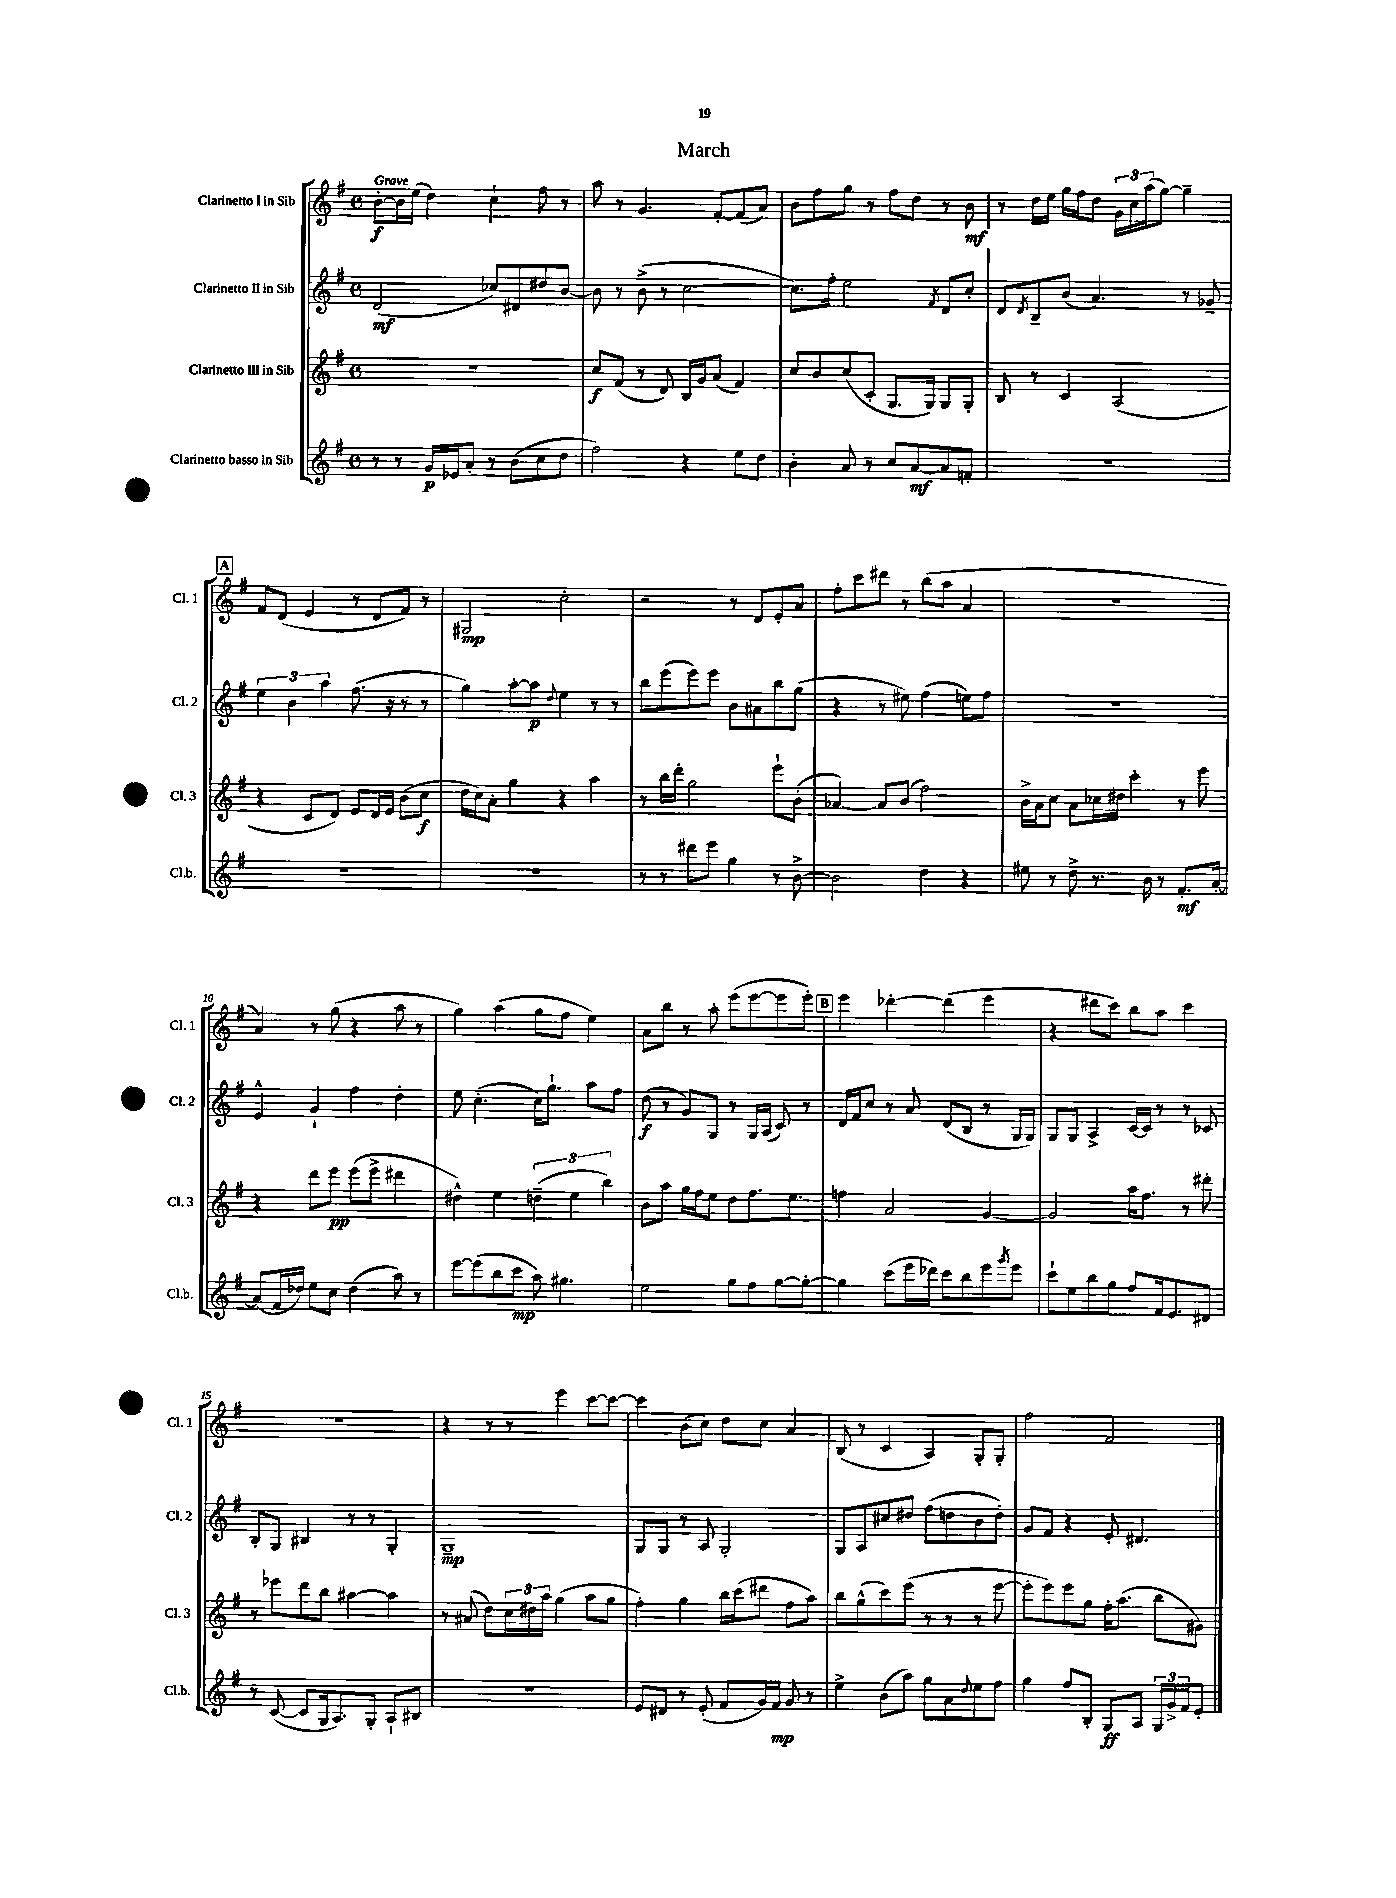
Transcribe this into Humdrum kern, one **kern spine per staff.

**kern	**dynam	**kern	**dynam	**kern	**dynam	**kern	**dynam
*part4	*part4	*part3	*part3	*part2	*part2	*part1	*part1
*staff4	*staff4	*staff3	*staff3	*staff2	*staff2	*staff1	*staff1
*I"Clarinetto basso in Sib	*	*I"Clarinetto III in Sib	*	*I"Clarinetto II in Sib	*	*I"Clarinetto I in Sib	*
*I'Cl.b.	*	*I'Cl. 3	*	*I'Cl. 2	*	*I'Cl. 1	*
*clefG2	*	*clefG2	*	*clefG2	*	*clefG2	*
*k[f#]	*	*k[f#]	*	*k[f#]	*	*k[f#]	*
*M4/4	*	*M4/4	*	*M4/4	*	*M4/4	*
*met(c)	*	*met(c)	*	*met(c)	*	*met(c)	*
=1	=1	=1	=1	=1	=1	=1	=1
!	!	!	!	!	!	!LO:TX:a:B:t=Grave	!
8r	.	1r	.	(2d/	mf	[8b'\L	f
8r	.	.	.	.	.	16b\L]	.
.	.	.	.	.	.	(16ee\JJ	.
16g/LL	p	.	.	.	.	4dd\)	.
16e-X/J	.	.	.	.	.	.	.
8a'/J	.	.	.	.	.	.	.
8r	.	.	.	8cc-X/L)	.	4cc`\	.
(8b\L	.	.	.	8d#X/	.	.	.
8cc\	.	.	.	8dd#X/	.	8ff#\	.
8dd\J	.	.	.	[8b/J	.	8r	.
=2	=2	=2	=2	=2	=2	=2	=2
2ff#\)	.	8cc/L	f	8b\]	.	8aa\	.
.	.	(8f#/J	.	8r	.	8r	.
.	.	8r	.	(8b^\	.	4.g/	.
.	.	8d/)	.	8r	.	.	.
4r	.	16B/LL	.	[2cc\	.	.	.
.	.	16g/J	.	.	.	.	.
.	.	(8a/J	.	.	.	[8f#'/L	.
8ee\L	.	4f#/)	.	.	.	(8f#/]	.
8dd\J	.	.	.	.	.	8a/J)	.
=3	=3	=3	=3	=3	=3	=3	=3
4b'\	.	8cc/L	.	8.cc\L])	.	8b\L	.
.	.	8b/	.	.	.	8ff#\	.
.	.	.	.	16ff#'\Jk	.	.	.
8a/	.	(8cc/	.	2ee\	.	8gg\J	.
8r	.	8c'/J	.	.	.	8r	.
8cc/L	.	8.G/L	.	.	.	8ff#\L	.
[8a/	mf	.	.	.	.	8dd\J	.
.	.	16G/Jk)	.	.	.	.	.
.	.	.	.	8qf#/	.	.	.
8a/]	.	8G/L	.	8d/L	.	8r	.
8fn'/J	.	8G'/J	.	8cc'/J	.	8b\	mf
=4	=4	=4	=4	=4	=4	=4	=4
1r	.	8B/	.	8d/L	.	8r	.
.	.	.	.	8qd/	.	.	.
.	.	8r	.	8B~/	.	16dd\LL	.
.	.	.	.	.	.	16ee\JJ	.
.	.	4c/	.	(8b/J	.	16gg\LL	.
.	.	.	.	.	.	16ff#\J	.
.	.	.	.	4.a/)	.	8dd\J	.
.	.	(2A/	.	.	.	24g\LL	.
.	.	.	.	.	.	24cc\	.
.	.	.	.	.	.	(24aa\J	.
.	.	.	.	.	.	[8gg\J)	.
.	.	.	.	8r	.	4gg~\]	.
.	.	.	.	8g-X~/	.	.	.
!!LO:LB:g=z
!!LO:REH:place=s1:t=A
=5	=5	=5	=5	=5	=5	=5	=5
1r	.	4r	.	6ee\	.	8f#/L	.
.	.	.	.	.	.	(8d/J	.
.	.	.	.	6b\	.	.	.
.	.	8c/L	.	.	.	4e/	.
.	.	.	.	6aa\	.	.	.
.	.	8d/J)	.	.	.	.	.
.	.	8e/L	.	(8.ff#\	.	8r	.
.	.	16d/L	.	.	.	8d/L	.
.	.	16e/JJ	.	16r	.	.	.
.	.	(8b\L	.	8r	.	8f#/J)	.
.	.	8cc\J	f	8r	.	8r	.
=6	=6	=6	=6	=6	=6	=6	=6
1r	.	16dd\LL	.	4gg\)	.	2G#X/	mp
.	.	16cc\J)	.	.	.	.	.
.	.	8a'\J	.	.	.	.	.
.	.	4gg\	.	[8aa'\L	.	.	.
.	.	.	.	8aa\J]	p	.	.
.	.	.	.	8qqdd/	.	.	.
.	.	4r	.	4ee\	.	2cc'\	.
.	.	4aa\	.	8r	.	.	.
.	.	.	.	8r	.	.	.
=7	=7	=7	=7	=7	=7	=7	=7
8r	.	8r	.	8bb\L	.	2r	.
8r	.	16bb\LL	.	(8eee\	.	.	.
.	.	16ddd'\JJ	.	.	.	.	.
8ddd#X\L	.	2gg\	.	8eee\)	.	.	.
8eee\J	.	.	.	8eee\J	.	.	.
4gg\	.	.	.	8b\L	.	8r	.
.	.	.	.	8a#X\	.	8d/L	.
8r	.	8eee`\L	.	8bb\	.	8e'/	.
[8b^\	.	(8b'\J	.	(8gg\J	.	8a/J	.
=8	=8	=8	=8	=8	=8	=8	=8
2b\]	.	[4a-X/)	.	4r	.	8ff#'\L	.
.	.	.	.	.	.	8ccc\	.
.	.	8a-/L]	.	8r	.	8ddd#X\J	.
.	.	(8b/J	.	8ee#X\)	.	8r	.
4dd\	.	2ff#\)	.	(4ff#\	.	(8bb\L	.
.	.	.	.	.	.	8aa\J	.
4r	.	.	.	8een\L)	.	4a/	.
.	.	.	.	8ff#\J	.	.	.
=9	=9	=9	=9	=9	=9	=9	=9
8ee#X\	.	16b^\LL	.	1r	.	1r	.
.	.	16a\J	.	.	.	.	.
8r	.	8cc\J	.	.	.	.	.
8dd^\	.	8a\L	.	.	.	.	.
8.r	.	16cc-X\L	.	.	.	.	.
.	.	16dd#X\JJ	.	.	.	.	.
.	.	4ccc'\	.	.	.	.	.
16b\	.	.	.	.	.	.	.
8r	.	.	.	.	.	.	.
8.f#'/L	mf	8r	.	.	.	.	.
.	.	8eee\	.	.	.	.	.
[16a'/Jk	.	.	.	.	.	.	.
!!LO:LB:g=z
=10	=10	=10	=10	=10	=10	=10	=10
(8a/L]	.	4r	.	4e^^/	.	4a/)	.
16f#/L	.	.	.	.	.	.	.
16dd-X/JJ)	.	.	.	.	.	.	.
8ee\L	.	8ddd\L	.	4g`/	.	8r	.
8cc\J	.	8eee\J	pp	.	.	(8gg\	.
(4dd-\	.	(8eee\L	.	4ff#\	.	4r	.
.	.	8eee^\J	.	.	.	.	.
8aa\)	.	4ddd#X\	.	4dd'\	.	8aa\	.
8r	.	.	.	.	.	8r	.
=11	=11	=11	=11	=11	=11	=11	=11
[8eee\L	.	4dd#X^^\)	.	8ee\	.	4gg\)	.
(8eee\]	.	.	.	(4.cc'\	.	.	.
8bb\	.	4ee\	.	.	.	(4aa\	.
8ccc\J	mp	.	.	.	.	.	.
8aa\)	.	(6ddn~\	.	16cc\KL)	.	8gg\L	.
.	.	.	.	8.gg`\J	.	.	.
4.gg#X\	.	.	.	.	.	8ff#\J	.
.	.	6ee\	.	.	.	.	.
.	.	.	.	8aa\L	.	4ee\)	.
.	.	6bb\)	.	.	.	.	.
.	.	.	.	8ff#\J	.	.	.
=12	=12	=12	=12	=12	=12	=12	=12
2ee\	.	8b\L	.	(8dd\	f	8a\L	.
.	.	8aa\J	.	8r	.	8bb\J	.
.	.	16gg\LL	.	8g/L)	.	8r	.
.	.	16ff#\J	.	.	.	.	.
.	.	8ee\J	.	8G/J	.	8aa'\	.
8gg\L	.	8dd\L	.	8r	.	(8eee\L	.
8ff#\	.	8.ff#\	.	16G/LL	.	[8eee\	.
.	.	.	.	(16A/JJ	.	.	.
[8gg\	.	.	.	8c/)	.	8eee\]	.
.	.	8.ee\J	.	.	.	.	.
8gg'\J_	.	.	.	8r	.	8eee'\J)	.
!!LO:REH:place=s1:t=B
=13	=13	=13	=13	=13	=13	=13	=13
4gg\]	.	4ffn\	.	16d/LL	.	4eee\	.
.	.	.	.	16f#/J	.	.	.
.	.	.	.	8cc/J	.	.	.
(8ccc\L	.	2a/	.	8r	.	[4ddd-X'\	.
16eee\L	.	.	.	8a/	.	.	.
16ddd-X\JJ)	.	.	.	.	.	.	.
8ccc\L	.	.	.	(8d/L	.	(4ddd-\]	.
8bb\	.	.	.	8B/J	.	.	.
8eee\	.	[4g/	.	8r	.	4eee\	.
8qggg/	.	.	.	.	.	.	.
8eee\J	.	.	.	16G/LL	.	.	.
.	.	.	.	16G/JJ)	.	.	.
=14	=14	=14	=14	=14	=14	=14	=14
8ccc`\L	.	2g/]	.	8G/L	.	4r	.
8ee\	.	.	.	8G/J	.	.	.
8bb\	.	.	.	4A^/	.	8ddd#X\L	.
8gg\J	.	.	.	.	.	8ccc\J)	.
8ff#/L	.	16aa\KL	.	[16c/LL	.	8bb\L	.
.	.	8.ff#\J	.	16c/JJ]	.	.	.
16f#/k	.	.	.	8r	.	8aa\J	.
8.e/	.	.	.	.	.	.	.
.	.	8r	.	8r	.	4ccc\	.
8d#X/J	.	8ddd#X'\	.	8c-X/	.	.	.
!!LO:LB:g=z
=15	=15	=15	=15	=15	=15	=15	=15
8r	.	8r	.	8B'/L	.	1r	.
([8c/	.	8eee-X\L	.	8G/J	.	.	.
8c/L]	.	8ddd\	.	4B#X/	.	.	.
16G/k	.	8bb\J	.	.	.	.	.
8.A/)	.	.	.	.	.	.	.
.	.	[4aa#X\	.	8r	.	.	.
8G'/J	.	.	.	8r	.	.	.
8A`/L	.	4aa#\]	.	4G'/	.	.	.
8B#X/J	.	.	.	.	.	.	.
=16	=16	=16	=16	=16	=16	=16	=16
1r	.	8r	.	1G~	mp	4r	.
.	.	(8a#X/	.	.	.	.	.
.	.	8dd\L)	.	.	.	8r	.
.	.	24cc\L	.	.	.	8r	.
.	.	24dd#X\	.	.	.	.	.
.	.	24aa\JJ	.	.	.	.	.
.	.	(4gg\	.	.	.	4eee\	.
.	.	8aa\L	.	.	.	[8ccc\L	.
.	.	8gg\J	.	.	.	8ccc\J_	.
=17	=17	=17	=17	=17	=17	=17	=17
8e/L	.	4ff#'\)	.	8G/L	.	4ccc\]	.
8d#X/J	.	.	.	8G/J	.	.	.
8r	.	4gg\	.	8r	.	(8b\L	.
(8e'/	.	.	.	8A/	.	8cc\J)	.
8f#/L	.	16bb\LL	.	2G'/	.	8dd\L	.
.	.	(16ccc\J	.	.	.	.	.
16g/L)	.	8ddd#X\J	.	.	.	8cc\J	.
16f#/JJ	mp	.	.	.	.	.	.
8g/	.	8ff#\L	.	.	.	4a/	.
8r	.	8aa\J)	.	.	.	.	.
=18	=18	=18	=18	=18	=18	=18	=18
4ee^\	.	8bb\L	.	8G/L	.	(8B/	.
.	.	(8gg^^\	.	8A/	.	8r	.
(8b\L	.	8ccc\)	.	8cc#X/	.	4c/	.
8aa\J)	.	(8eee\J	.	8dd#X/J	.	.	.
8gg\L	.	8r	.	(8ff#\L	.	4A/)	.
8a\	.	8r	.	8ddn\	.	.	.
8qqdd/	.	.	.	.	.	.	.
8ee\	.	8r	.	8b\	.	8G'/L	.
8ff#\J	.	[8eee\	.	8dd'\J)	.	8G'/J	.
=19	=19	=19	=19	=19	=19	=19	=19
4gg\	.	8eee'\L]	.	8g/L	.	2ff#\	.
.	.	8eee\)	.	8f#/J	.	.	.
8ff#/L	.	8eee\	.	4r	.	.	.
8B'/J	.	8gg\J	.	.	.	.	.
8G/L	ff	16ff#'\KL	.	8e'/	.	2f#/	.
.	.	(8.aa\J	.	.	.	.	.
8A/J	.	.	.	4.d#X/	.	.	.
24G/LL	.	8bb\L	.	.	.	.	.
24g^/	.	.	.	.	.	.	.
24f#/J	.	.	.	.	.	.	.
8e'/J	.	8g#X\J)	.	.	.	.	.
==	==	==	==	==	==	==	==
*-	*-	*-	*-	*-	*-	*-	*-
